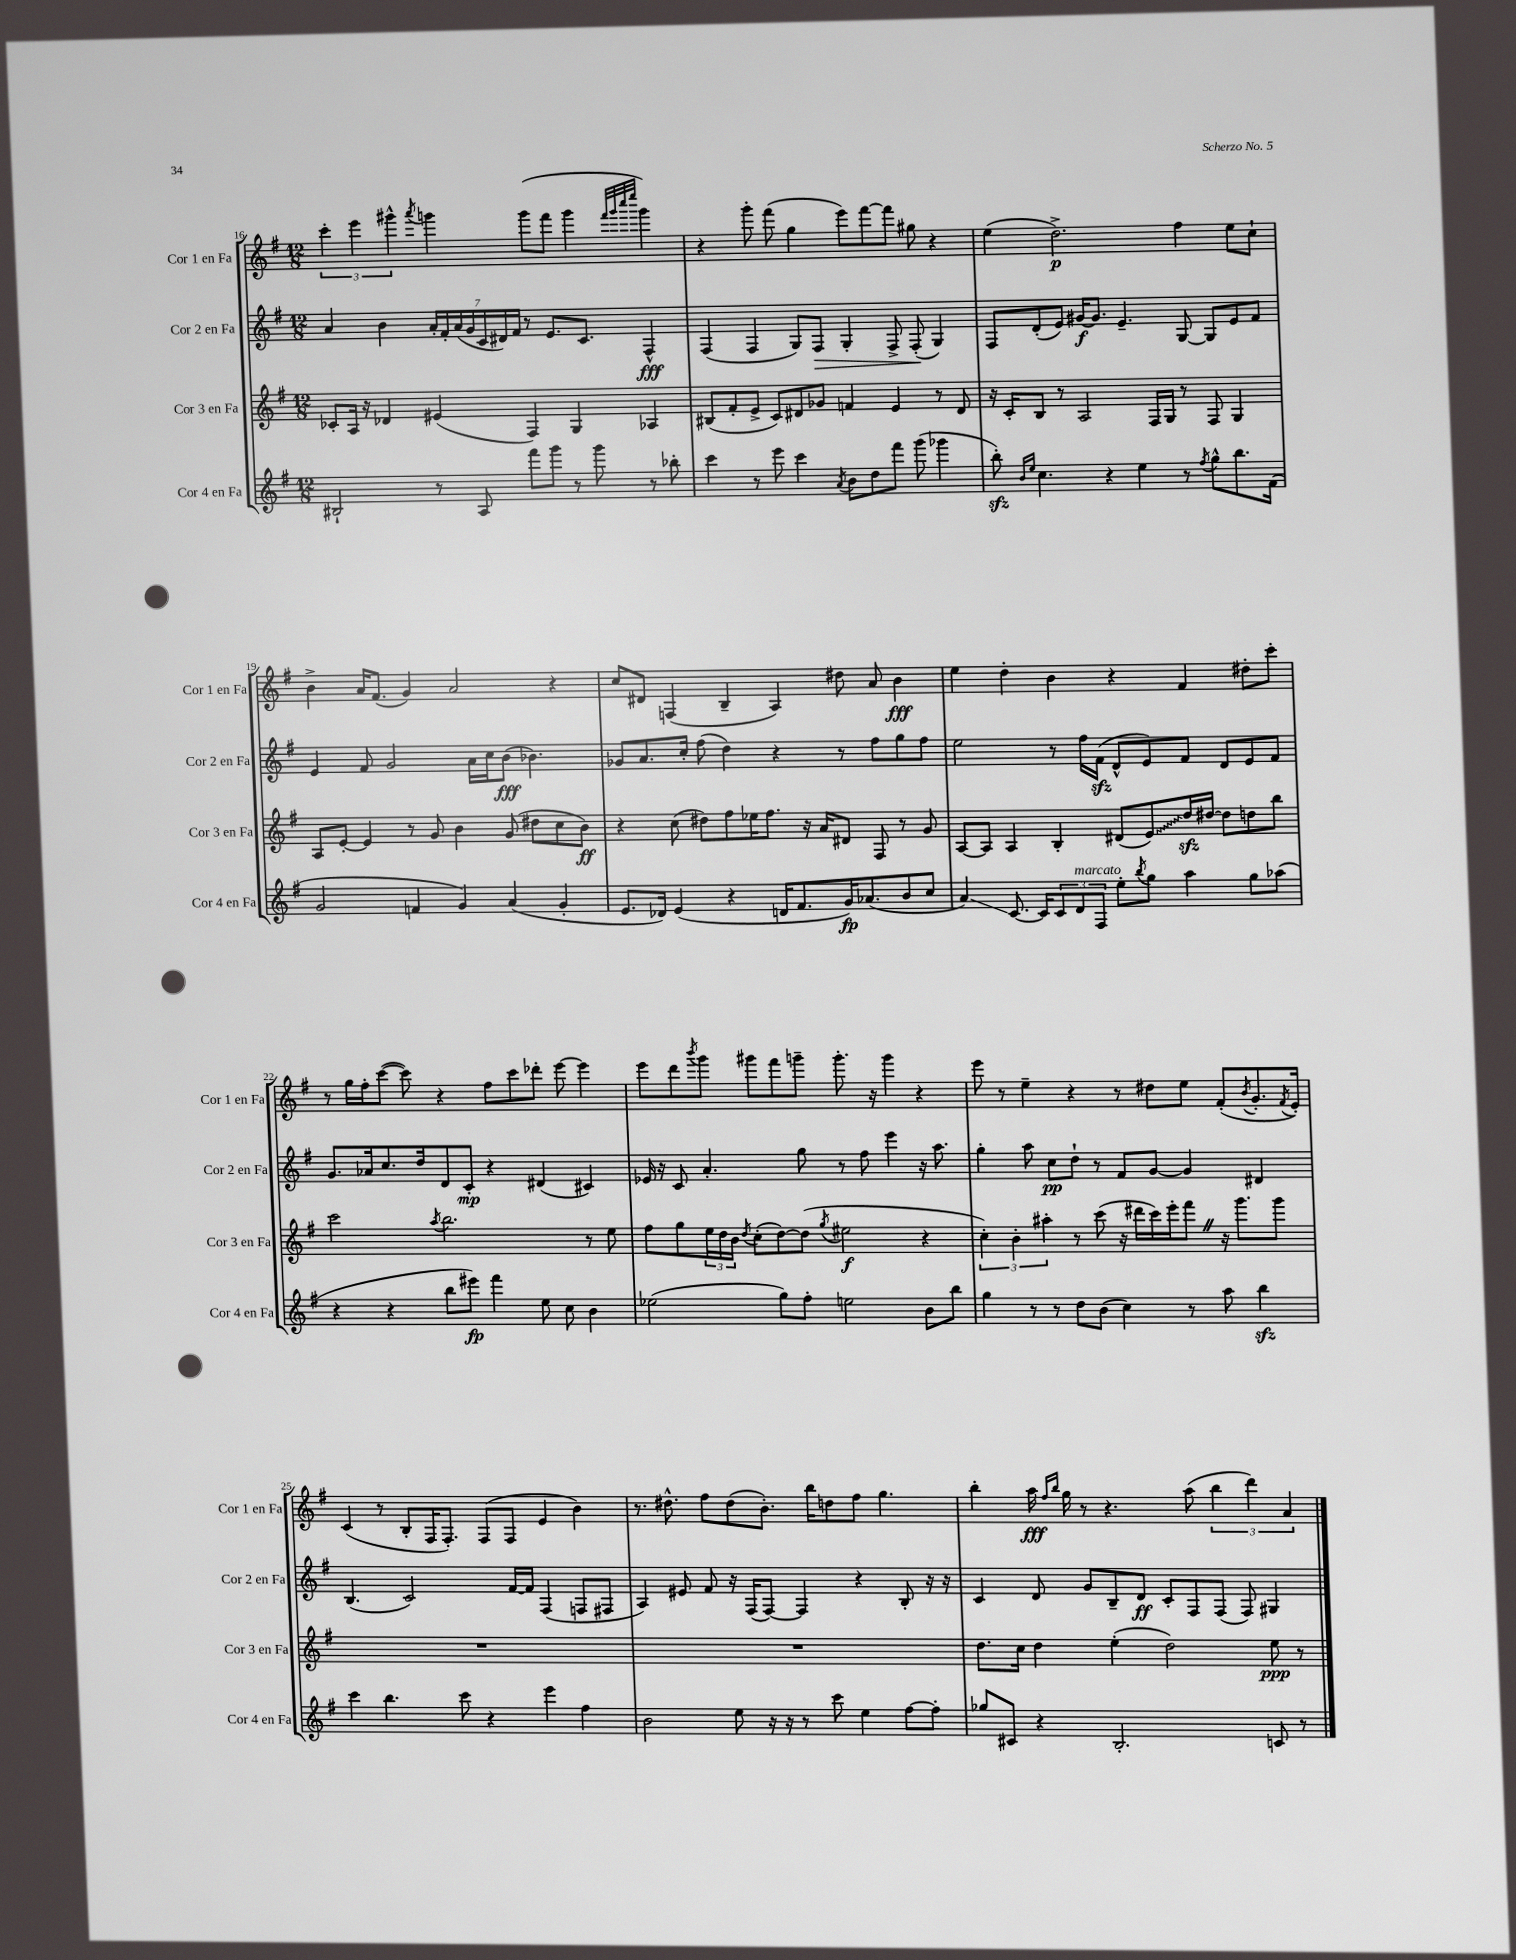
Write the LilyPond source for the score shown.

<<
\new StaffGroup <<
\new Staff = "s0" \with { instrumentName = "Cor 1 en Fa" shortInstrumentName = "Cor 1 en Fa" } {
    \clef treble \key g \major \numericTimeSignature \time 12/8
    \tuplet 3/2 { c'''4-. e'''4 gis'''4-^ } \acciaccatura { a'''8 } g'''4 g'''8( fis'''8 g'''4 \grace { fis'''32 g'''32 c''''32 e''''32 } g'''4) |
    r4 g'''8-. fis'''8( g''4 e'''8) fis'''8~ fis'''8 gis''8 r4 |
    e''4( d''2.->\p) fis''4 e''8 c''8-! |
    b'4-> a'16 fis'8.( g'4) a'2 r4 |
    c''8 dis'8 f4( b4-- a4) dis''8 a'8 b'4\fff |
    e''4 d''4-. b'4 r4 fis'4 dis''8-. c'''8-. |
    r8 g''16 fis''16-. c'''8~( c'''8) r4 fis''8 c'''8 des'''8-. e'''8~ e'''4 |
    e'''8 d'''8 \acciaccatura { b'''8 } g'''8 gis'''8 fis'''8 g'''8-- g'''8.-. r16 g'''4 r4 |
    e'''8 r8 e''4-- r4 r8 dis''8 e''8 fis'8-.( \acciaccatura { b'8 } g'8.-. \acciaccatura { fis'8 } e'16-.) |
    c'4( r8 b8-. fis16 fis8.-.) fis8( fis8 e'4 b'4) |
    r8. dis''8.-^ fis''8 dis''8( b'8.-.) b''16 d''8 fis''8 g''4. |
    b''4-. a''16\fff \grace { fis''16 b''16 } g''16 r8 r4. a''8( \tuplet 3/2 { b''4 d'''4) a'4 } \bar "|." |
}
\new Staff = "s1" \with { instrumentName = "Cor 2 en Fa" shortInstrumentName = "Cor 2 en Fa" } {
    \clef treble \key g \major \numericTimeSignature \time 12/8
    a'4 b'4 \tuplet 7/4 { a'16-. fis'16-. a'16( g'16 c'16 dis'16) fis'16 } r8 e'8. c'8. fis4-^\fff |
    fis4( fis4 g8) fis8\> g4-. fis8-> fis8-.\!( g4) |
    fis8 d'8-.( e'8) gis'16~\f gis'8. e'4.-- g8~ g8 e'8 fis'8 |
    e'4 fis'8 g'2 a'16 c''16 b'8\fff( bes'4.) |
    ges'8 a'8. c''16-. fis''8( d''4) r4 r8 fis''8 g''8 fis''8 |
    e''2 r8 fis''16 fis'16\sfz( d'8-^ e'8) fis'8 d'8 e'8 fis'8 |
    g'8. aes'16 c''8. d''16 d'8 c'8-.\mp r4 dis'4( cis'4) |
    ees'16 r16 c'8 a'4.-. g''8 r8 fis''8 e'''4 r16 a''8. |
    g''4-. a''8 c''8\pp d''8-! r8 fis'8 g'8~ g'4 dis'4 |
    b4.( c'2) fis'16~ fis'16 fis4( f8 fis8 |
    a4) eis'8 fis'8 r16 fis16( fis8~) fis4 r4 b8-. r16 r16 |
    c'4 d'8 g'8 b8-- d'8\ff c'8-. fis8 fis8( fis8) gis4 \bar "|." |
}
\new Staff = "s2" \with { instrumentName = "Cor 3 en Fa" shortInstrumentName = "Cor 3 en Fa" } {
    \clef treble \key g \major \numericTimeSignature \time 12/8
    ces'8-. a16 r16 des'4 eis'4( fis4) g4 aes4 |
    bis8( fis'8-. e'8-> c'8) dis'8 ges'8 f'4 e'4 r8 dis'8 |
    r16 c'16-. b8 r8 a2 fis16 g16 r8 fis8 g4 |
    a8 e'8~-. e'4 r8 g'8 b'4 g'8( dis''8 c''8 b'8\ff) |
    r4 c''8( dis''8) fis''8 ees''16 fis''8. r16 a'16 dis'8 fis8 r8 g'8 |
    a8~ a8 a4 b4-. dis'8( \once \override Glissando.style = #'zigzag e'8\glissando) d''16\sfz dis''16~ dis''8 d''8 b''8 |
    c'''2 \acciaccatura { a''8 } b''2. r8 e''8 |
    fis''8 g''8 \tuplet 3/2 { e''16 d''16 b'16 } \acciaccatura { d''8 } c''8-.( d''8~) d''8( \acciaccatura { g''8 } eis''2\f r4 |
    \tuplet 3/2 { c''4-.) b'4-. ais''4-. } r8 c'''8( r16 dis'''16 c'''16) e'''16-. fis'''8 \once \override BreathingSign.text = \markup { \musicglyph "scripts.caesura.straight" } \breathe r16 g'''8. g'''8 |
    R1. |
    R1. |
    d''8. c''16 d''4 e''4-.( d''2) e''8\ppp r8 \bar "|." |
}
\new Staff = "s3" \with { instrumentName = "Cor 4 en Fa" shortInstrumentName = "Cor 4 en Fa" } {
    \clef treble \key g \major \numericTimeSignature \time 12/8
    bis2-! r8 a8 fis'''8 g'''8 r8 g'''8 r8 bes''8-. |
    c'''4 r8 e'''8 c'''4 \acciaccatura { a'8 } b'8 d''8 fis'''8 g'''8( ges'''4 |
    b''8-.\sfz) \grace { b'16 e''16 } c''4. r4 e''4 r8 \acciaccatura { fis''8 } g''8-^ b''8. fis'16( |
    g'2 f'4 g'4) a'4( g'4-. |
    e'8. des'16) e'4( r4 d'16 fis'8. g'16\fp) aes'8.( b'8 c''8 |
    a'4\glissando) c'8.~ c'16 \tuplet 3/2 { c'8 d'8^\markup { \italic "marcato" } fis8 } e''8-. \acciaccatura { b''8 } g''8 a''4 g''8 aes''8( |
    r4 r4 b''8 eis'''8\fp) fis'''4 e''8 c''8 b'4 |
    ees''2( g''8) fis''8-. e''2 b'8 b''8 |
    g''4 r8 r8 d''8 b'8( c''4) r8 a''8 b''4\sfz |
    c'''4 b''4. c'''8 r4 e'''4 fis''4 |
    b'2 e''8 r16 r16 r8 c'''8 e''4 fis''8~ fis''8-. |
    ges''8 cis'8 r4 b2.-. c'8 r8 \bar "|." |
}
>>
>>
\layout { \context { \Score currentBarNumber = #16 } }
